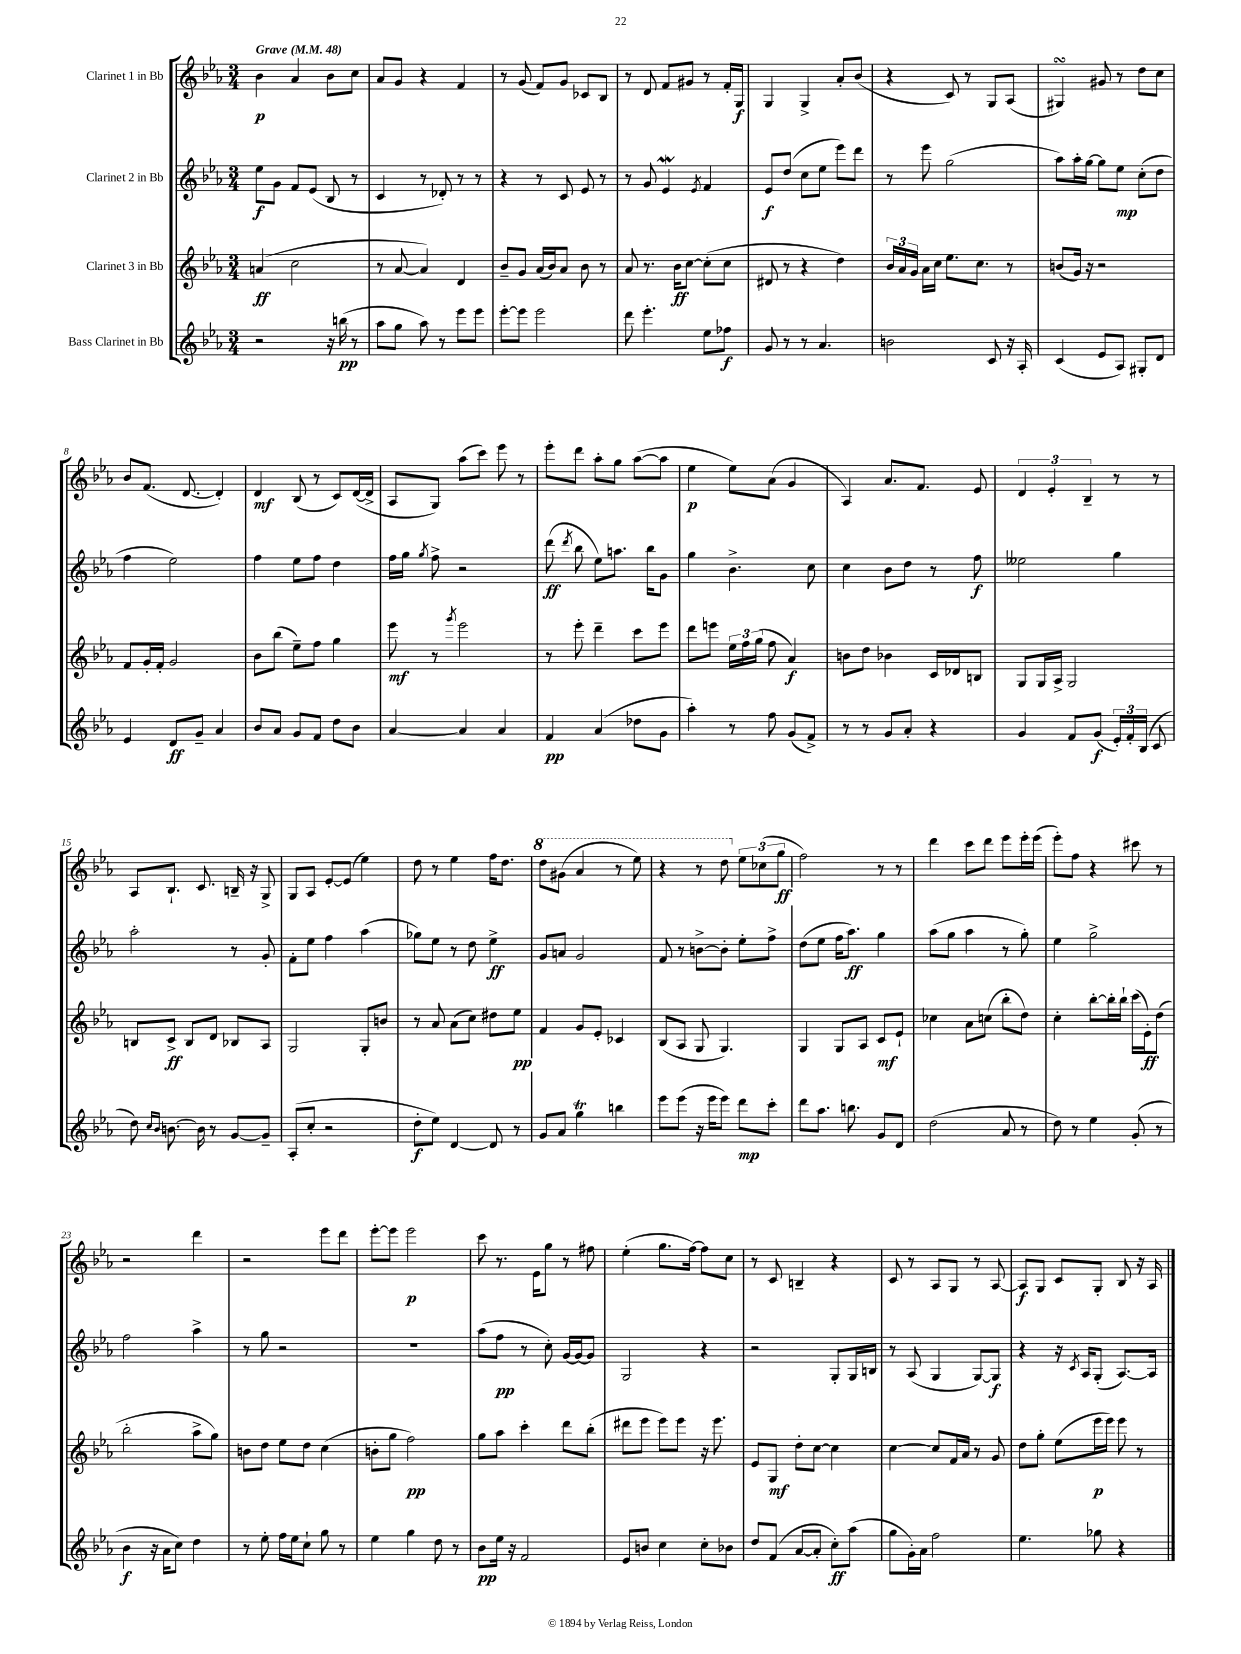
<<
\new StaffGroup <<
\new Staff = "s0" \with { instrumentName = "Clarinet 1 in Bb" } {
    \clef treble \key ees \major \numericTimeSignature \time 3/4 \tempo "Grave" 4 = 48
    \autoBeamOff bes'4\p aes'4 bes'8[ c''8] |
    aes'8[ g'8] r4 f'4 |
    r8 g'8( f'8[) g'8] ces'8[ bes8] |
    r8 d'8 f'8[ gis'8] r8 f'16[-. g16]\f |
    g4 g4-> aes'8[-. bes'8]( |
    r4 c'8) r8 g8[ aes8]( |
    gis4\turn) gis'8 r8 d''8[ c''8] |
    bes'8[ f'8.]( d'8.~ d'4-.) |
    d'4\mf bes8( r8 c'8[) d'16~( d'16]-> |
    aes8[ g8]) aes''8[( c'''8]) ees'''8 r8 |
    ees'''8[-. d'''8] aes''8[-. g''8] aes''8[~( aes''8] |
    ees''4\p ees''8[) aes'8]( g'4 |
    aes4) aes'8.[ f'8.] ees'8 |
    \tuplet 3/2 { d'4 ees'4-. bes4-- } r8 r8 |
    aes8[ bes8.]-! c'8. b16-- r16 g8-> |
    g8[ aes8] ees'8[~-. ees'8]( ees''4) |
    d''8 r8 ees''4 f''16[ d''8.] |
    \ottava #1 d'''8[ gis''8]( aes''4 r8 ees'''8) |
    r4 r8 d'''8 \ottava #0 \tuplet 3/2 { ees''8[ ces''8( g''8]\ff } |
    f''2) r8 r8 |
    d'''4 c'''8[ d'''8] ees'''8[ ees'''16-. ees'''16]( |
    ees'''8[-.) f''8] r4 cis'''8 r8 |
    r2 d'''4 |
    r2 ees'''8[ d'''8] |
    ees'''8[~-. ees'''8] ees'''2\p |
    c'''8 r8. ees'16[ g''8] r8 fis''8 |
    ees''4-.( g''8.[ f''16]~) f''8[ c''8] |
    r8 c'8 b4-- r4 |
    c'8 r8 aes8[ g8] r8 aes8~ |
    aes8[\f g8] c'8[ g8]-. bes8 r16 aes16 \bar "|." |
}
\new Staff = "s1" \with { instrumentName = "Clarinet 2 in Bb" } {
    \clef treble \key ees \major \numericTimeSignature \time 3/4
    \autoBeamOff ees''8[\f g'8] f'8[ ees'8]( bes8 r8 |
    c'4 r8 des'8-.) r8 r8 |
    r4 r8 c'8 ees'8 r8 |
    r8 g'8 ees'4\mordent \acciaccatura { ees'8 } f'4 |
    ees'8[\f d''8]( c''8[ ees''8] ees'''8[) d'''8] |
    r8 ees'''8 g''2( |
    aes''8[) aes''16-. g''16]~ g''8[ ees''8]\mp c''8[-.( d''8] |
    f''4 ees''2) |
    f''4 ees''8[ f''8] d''4 |
    f''16[ g''16] \acciaccatura { g''8 } f''8-> r2 |
    d'''8\ff( \acciaccatura { d'''8 } bes''8 ees''8[) a''8.] bes''16[ g'8] |
    g''4 bes'4.-> c''8 |
    c''4 bes'8[ d''8] r8 f''8\f |
    eeses''2 g''4 |
    aes''2-. r8 g'8-. |
    f'8[-. ees''8] f''4 aes''4( |
    ges''8[) ees''8] r8 d''8 ees''4->\ff |
    g'8[ a'8] g'2 |
    f'8 r8 b'8[~-> b'8]-. ees''8[-. f''8]-> |
    d''8[( ees''8] f''16[ aes''8.]\ff) g''4 |
    aes''8[( g''8] aes''4 r8 g''8-.) |
    ees''4 g''2-> |
    f''2 aes''4-> |
    r8 g''8 r2 |
    R2. |
    aes''8[( f''8]\pp r8 c''8-.) g'16[~ g'16~ g'8] |
    g2 r4 |
    r2 g8[-. g16 b16] |
    r8 aes8( g4 g8[~) g8]\f |
    r4 r16 \acciaccatura { c'8 } aes16[ g8]-.( aes8.[~) aes16] \bar "|." |
}
\new Staff = "s2" \with { instrumentName = "Clarinet 3 in Bb" } {
    \clef treble \key ees \major \numericTimeSignature \time 3/4
    \autoBeamOff a'4\ff( c''2 |
    r8 aes'8~ aes'4) d'4 |
    bes'8[-- g'8] aes'16[( bes'16) aes'8] bes'8 r8 |
    aes'8 r8. bes'16[\ff c''8]~ c''8[-.( c''8] |
    dis'8 r8 r4 d''4) |
    \tuplet 3/2 { bes'16[ aes'16 g'16] } aes'16[ c''16] ees''8.[ c''8.] r8 |
    b'8[( g'16]) r16 r2 |
    f'8[ g'16-. f'16]-. g'2 |
    bes'8[ bes''8]( ees''8[--) f''8] g''4 |
    ees'''8\mf r8 \acciaccatura { g'''8 } ees'''2 |
    r8 ees'''8-. d'''4-- c'''8[ ees'''8] |
    d'''8[ e'''8] \tuplet 3/2 { ees''16[ f''16 g''16]( } f''8 aes'4\f) |
    b'8[ d''8] bes'4 c'16[ des'16 b8] |
    g8[ g16 aes16]-> g2 |
    b8[ c'8]->\ff b8[ d'8] bes8[ aes8] |
    g2 g8[-. b'8] |
    r8 aes'8 aes'8[( c''8]) dis''8[ ees''8]\pp |
    f'4 g'8[ ees'8]-. ces'4 |
    bes8[( aes8] g8 g4.) |
    g4 g8[ aes8] c'8[\mf ees'8]-! |
    ces''4 aes'8[ c''8]( bes''8[-. d''8]) |
    c''4-. bes''8[~-. bes''16-. bes''16]-! c'''16[( ees'16-.\ff) d''8]( |
    bes''2-. aes''8[-> g''8]) |
    b'8[ d''8] ees''8[ d''8] c''4( |
    b'8[-. g''8] f''2\pp) |
    g''8[ aes''8] c'''4-. d'''8[ bes''8]-.( |
    dis'''8[ ees'''8] ees'''8[) ees'''8] r16 ees'''8. |
    ees'8[ g8]\mf d''8[-. c''8]~ c''4 |
    c''4~ c''8[ f'16 aes'16] r8 g'8 |
    d''8[ g''8]-. ees''8[( ees'''16\p ees'''16]) ees'''8 r8 \bar "|." |
}
\new Staff = "s3" \with { instrumentName = "Bass Clarinet in Bb" } {
    \clef treble \key ees \major \numericTimeSignature \time 3/4
    \autoBeamOff r2 r16 b''16\pp( r8 |
    aes''8[ g''8] aes''8) r8 ees'''8[ ees'''8] |
    ees'''8[~-. ees'''8] ees'''2 |
    d'''8 ees'''4.-. ees''8[ fes''8]\f |
    g'8 r8 r8 aes'4. |
    b'2 c'8 r16 aes16-. |
    c'4( ees'8[ aes8]) gis8[-. d'8] |
    ees'4 d'8[\ff g'8]-- aes'4 |
    bes'8[ aes'8] g'8[ f'8] d''8[ bes'8] |
    aes'4~ aes'4 aes'4 |
    f'4\pp aes'4( des''8[ g'8] |
    aes''4-.) r8 f''8 g'8[( f'8]->) |
    r8 r8 g'8[ aes'8]-. r4 |
    g'4 f'8[ g'8]\f( \tuplet 3/2 { ees'16[-.) f'16-. bes16]( } c'8 |
    d''8) \grace { c''16[ bes'16] } b'8.~ b'16 r8 g'8[~ g'8]-- |
    aes8[-.( c''8]-. r2 |
    d''8[-.\f ees''8]) d'4~ d'8 r8 |
    g'8[ aes'8] g''4\trill b''4 |
    ees'''8[ ees'''8]( r16 ees'''16[ ees'''8]) d'''8[\mp c'''8]-. |
    d'''8[ aes''8.] b''8. g'8[ d'8] |
    d''2( aes'8 r8 |
    d''8) r8 ees''4 g'8-.( r8 |
    bes'4\f r16 aes'16[ c''8]) d''4 |
    r8 ees''8-. f''16[ ees''16 c''8]-! g''8 r8 |
    ees''4 g''4 d''8 r8 |
    bes'8[\pp ees''16] r16 f'2 |
    ees'8[ b'8] c''4 c''8[-. bes'8] |
    d''8[ f'8]( aes'8[~ aes'8]-. c''8[-.\ff) aes''8]( |
    g''8[ g'16-.) aes'16] f''2 |
    ees''4. ges''8 r4 \bar "|." |
}
>>
>>
